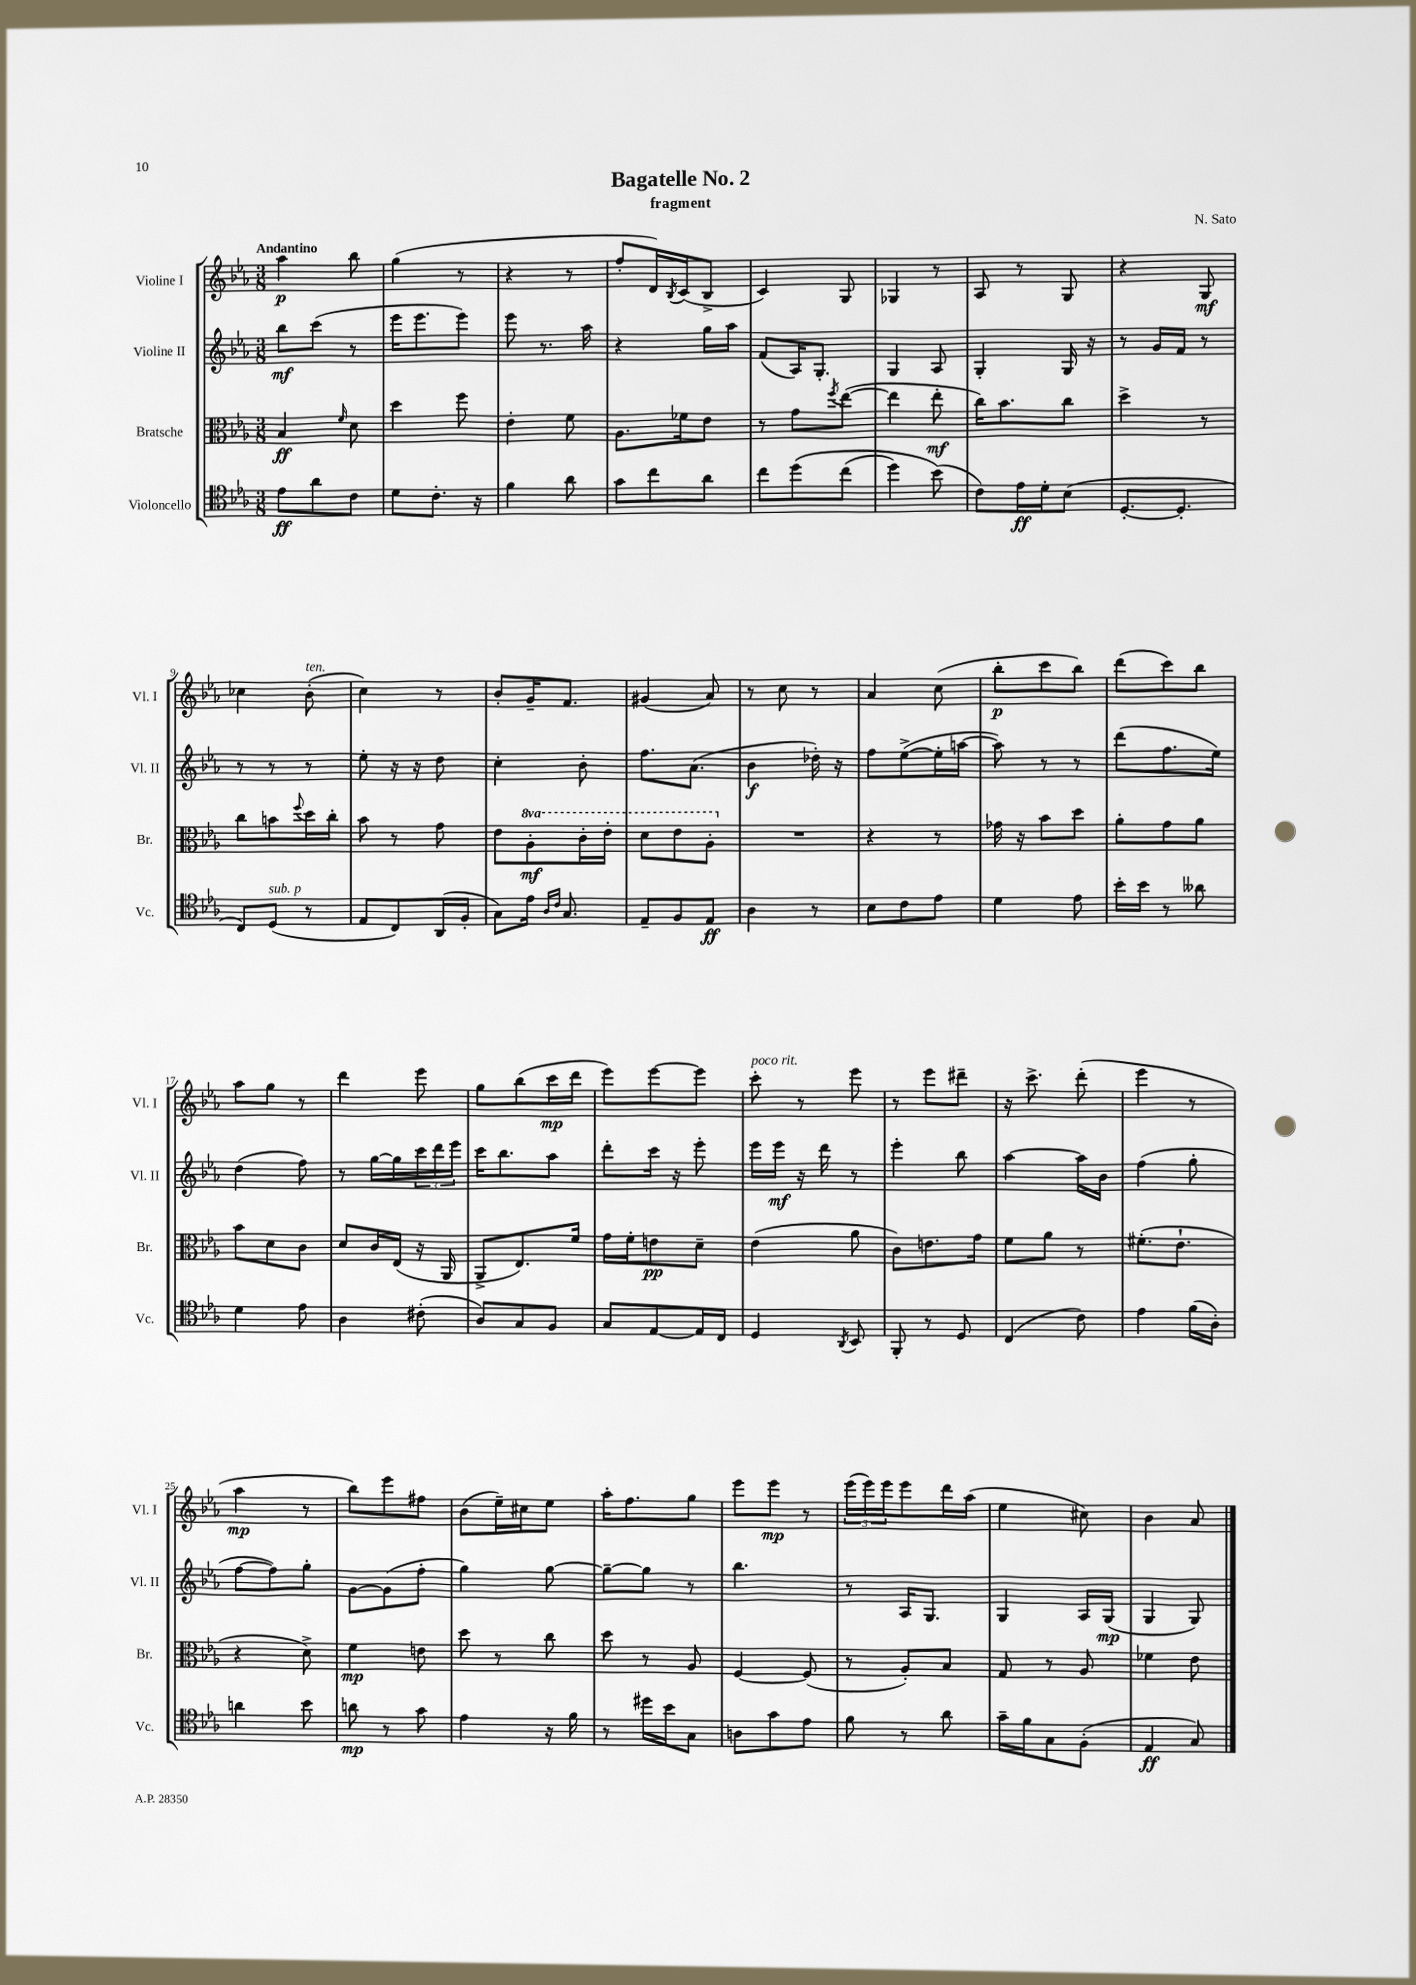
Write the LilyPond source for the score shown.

\header { title = "Bagatelle No. 2" composer = "N. Sato" subtitle = "fragment" }
<<
\new StaffGroup <<
\new Staff = "s0" \with { instrumentName = "Violine I" shortInstrumentName = "Vl. I" } {
    \clef treble \key ees \major \numericTimeSignature \time 3/8 \tempo "Andantino"
    aes''4\p bes''8 |
    g''4( r8 |
    r4 r8 |
    f''8-. d'16) \acciaccatura { bes8 } c'16( bes8-> |
    c'4) g8 |
    ges4 r8 |
    aes8 r8 g8 |
    r4 g8\mf |
    ces''4 bes'8-.^\markup { \italic "ten." }( |
    c''4) r8 |
    bes'8-. g'16-- f'8. |
    gis'4( aes'8) |
    r8 c''8 r8 |
    aes'4 c''8( |
    bes''8-.\p c'''8 bes''8) |
    d'''8( c'''8) bes''8 |
    aes''8 g''8 r8 |
    d'''4 ees'''8 |
    g''8 bes''8( c'''16\mp d'''16 |
    ees'''8) ees'''8~ ees'''8 |
    c'''8-.^\markup { \italic "poco rit." } r8 ees'''8 |
    r8 ees'''8 dis'''8-- |
    r16 c'''8.-> d'''8-.( |
    ees'''4 r8 |
    aes''4\mp r8 |
    bes''8) ees'''8 fis''8 |
    bes'8( ees''16--) cis''16 ees''8 |
    aes''16-. f''8. g''8 |
    ees'''8 ees'''8\mp r8 |
    \tuplet 3/2 { ees'''16( ees'''16) ees'''16 } ees'''8 d'''16 aes''16( |
    ees''4 cis''8) |
    bes'4 aes'8 \bar "|." |
}
\new Staff = "s1" \with { instrumentName = "Violine II" shortInstrumentName = "Vl. II" } {
    \clef treble \key ees \major \numericTimeSignature \time 3/8
    bes''8\mf c'''8( r8 |
    ees'''16 ees'''8. ees'''8) |
    ees'''8 r8. aes''16 |
    r4 g''16 aes''16 |
    f'8( aes16) g8.-. |
    g4 aes8 |
    g4-. g16 r16 |
    r8 g'16 f'16 r8 |
    r8 r8 r8 |
    ees''8-. r16 r16 d''8 |
    c''4-. bes'8-. |
    f''8. aes'8.( |
    bes'4\f des''16-.) r16 |
    f''8 ees''8~->( ees''16-. a''16~ |
    a''8) r8 r8 |
    d'''8( f''8. ees''16) |
    d''4( f''8) |
    r8 g''16~ g''16 \tuplet 3/2 { c'''16 d'''16 ees'''16 } |
    c'''16 bes''8. aes''8 |
    d'''8-. c'''16 r16 ees'''8-. |
    ees'''16 ees'''16\mf r16 d'''16 r8 |
    ees'''4-. bes''8 |
    aes''4~ aes''16 bes'16 |
    f''4( g''8-. |
    f''8~ f''8) g''8-. |
    g'8~ g'8( f''8-. |
    g''4) g''8~ |
    g''8~-- g''8 r8 |
    bes''4. |
    r8 aes16 g8. |
    g4 aes16 g16\mp( |
    g4 g8) \bar "|." |
}
\new Staff = "s2" \with { instrumentName = "Bratsche" shortInstrumentName = "Br." } {
    \clef alto \key ees \major \numericTimeSignature \time 3/8 \set Staff.ottavationMarkups = #ottavation-simple-ordinals
    bes4\ff \grace { f'16 } d'8 |
    d''4 f''8 |
    ees'4-. f'8 |
    aes8. fes'16 ees'8 |
    r8 g'8 \acciaccatura { f''8 } ees''8~( |
    ees''4 ees''8-.\mf |
    c''16) bes'8. c''8 |
    d''4-> r8 |
    c''8 b'8 \appoggiatura { f''8 } d''16 c''16-. |
    bes'8 r8 g'8 |
    ees'8 \ottava #1 aes'8-.\mf c''16-. ees''16-. |
    d''8 ees''8 aes'8-. \ottava #0 |
    R4. |
    r4 r8 |
    ges'16 r16 bes'8 d''8 |
    aes'8-. g'8 aes'8 |
    bes'8 d'8 c'8 |
    d'8 c'16 ees16( r16 aes,16 |
    aes,8-> ees8.) f'16 |
    g'16 f'16-. e'8\pp d'8-- |
    ees'4( aes'8 |
    c'8) e'8. g'16 |
    f'8 aes'8 r8 |
    fis'8.-.( ees'8.-! |
    r4 d'8->) |
    f'4\mp e'8 |
    d''8 r8 c''8 |
    d''8 r8 aes8 |
    f4~ f8( |
    r8 aes8-.) bes8 |
    g8 r8 aes8 |
    fes'4 ees'8 \bar "|." |
}
\new Staff = "s3" \with { instrumentName = "Violoncello" shortInstrumentName = "Vc." } {
    \clef tenor \key ees \major \numericTimeSignature \time 3/8
    ees'8\ff aes'8 c'8 |
    d'8 c'8.-. r16 |
    f'4 aes'8 |
    g'8 c''8 aes'8 |
    c''8 d''8\( c''8( |
    d''4) bes'8(\) |
    c'8) ees'16\ff d'16-. bes8( |
    d8.~-. d8.-. |
    c8) d8^\markup { \italic "sub. p" }( r8 |
    ees8 c8) aes,16( f16-. |
    g8) ees'16 \grace { aes16 c'16 } g8. |
    ees8-- f8 ees8\ff |
    aes4 r8 |
    bes8 c'8 ees'8 |
    d'4 ees'8 |
    bes'16-. bes'16 r8 aeses'8 |
    d'4 ees'8 |
    aes4 cis'8-.( |
    aes8) g8 f8 |
    g8 ees8~ ees16 c16 |
    d4 \acciaccatura { aes,8 } bes,8 |
    f,8-. r8 d8 |
    c4( c'8) |
    ees'4 f'16( aes16-.) |
    a'4 bes'8 |
    a'8\mp r8 g'8 |
    ees'4 r16 f'16 |
    r8 dis''16 bes'16 g8 |
    a8 g'8 ees'8 |
    f'8 r8 aes'8 |
    g'16-- f'16 g8 f8-.( |
    ees4\ff g8) \bar "|." |
}
>>
>>
